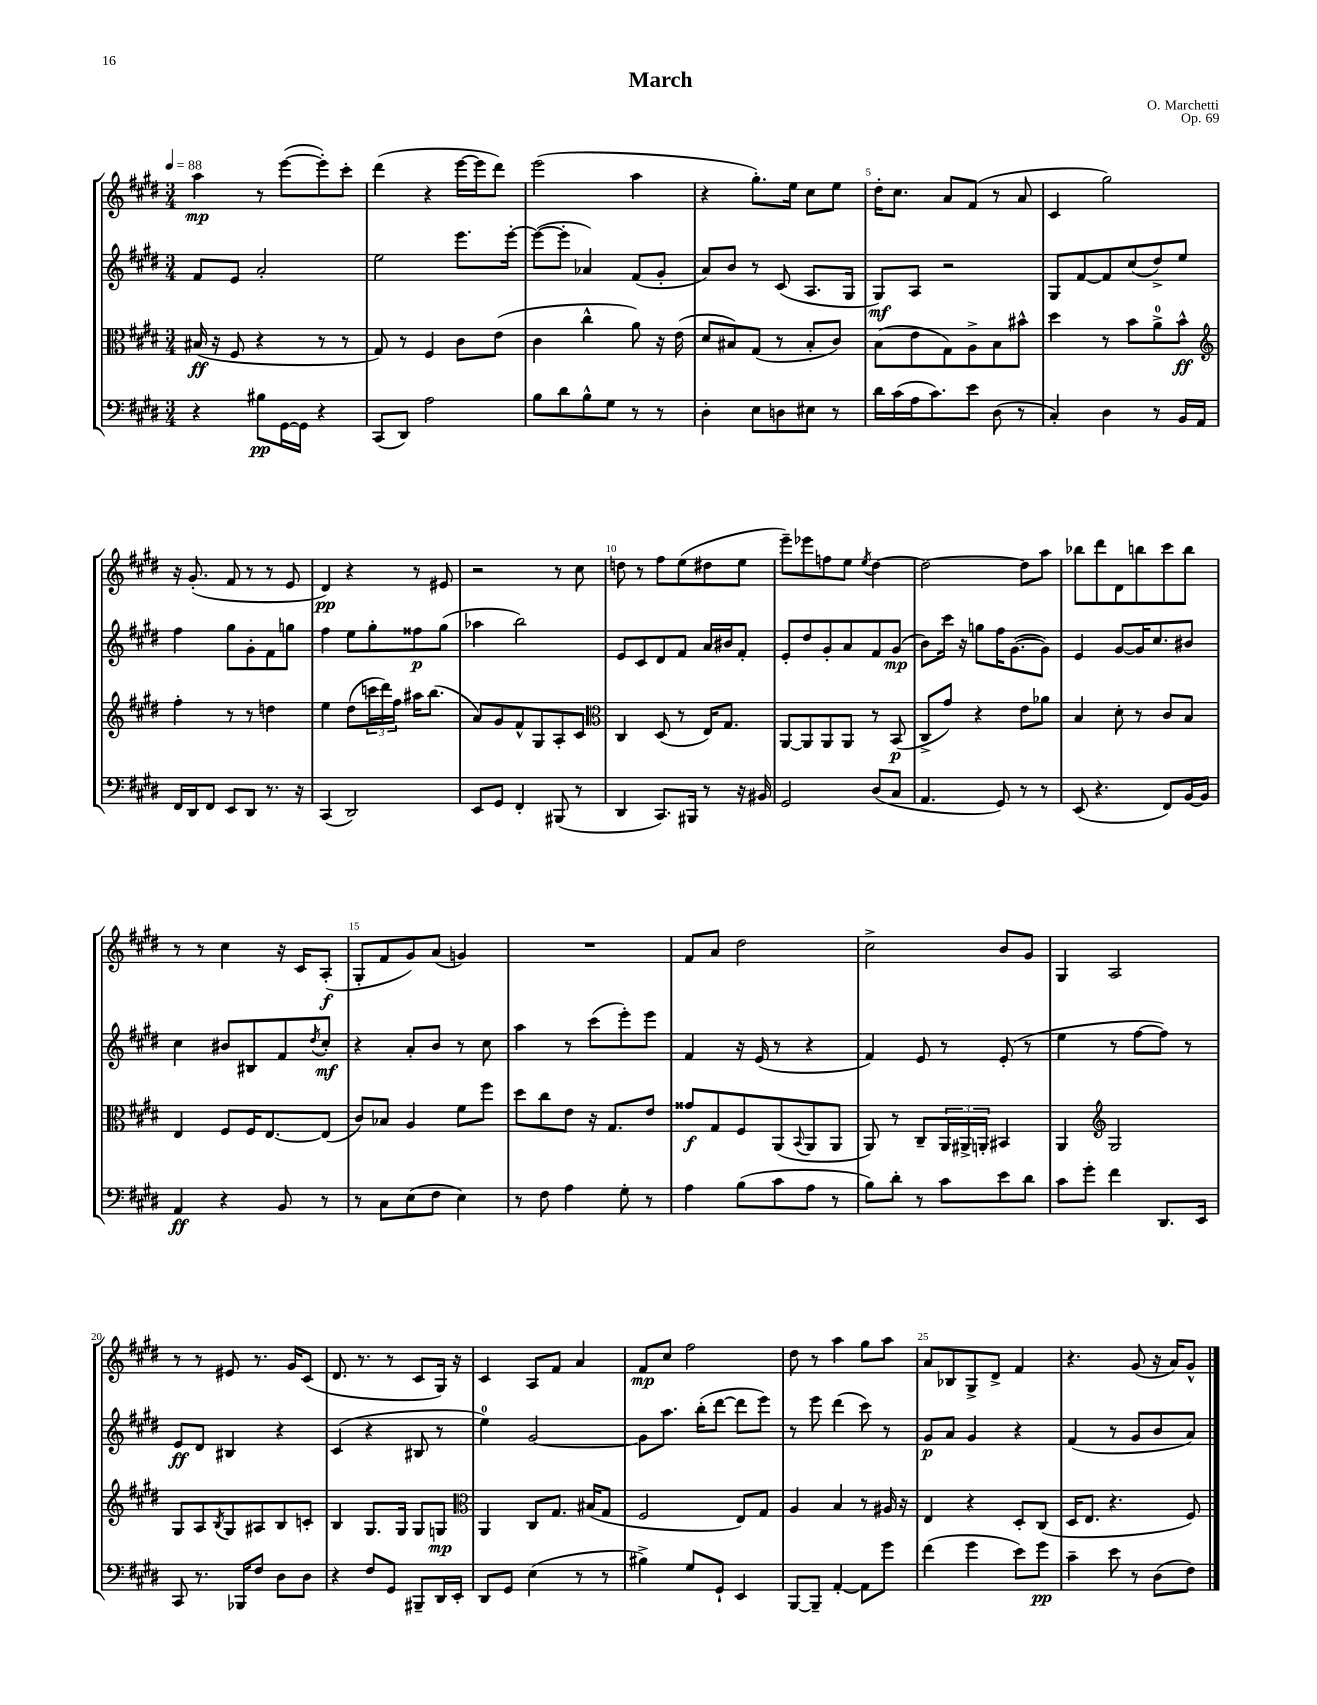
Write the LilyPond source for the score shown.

\header { title = "March" composer = "O. Marchetti" opus = "Op. 69" }
<<
\new StaffGroup <<
\new Staff = "s0" {
    \clef treble \key e \major \numericTimeSignature \time 3/4 \tempo 4 = 88
    a''4\mp r8 e'''8~( e'''8-.) cis'''8-. |
    dis'''4( r4 e'''16~ e'''16 dis'''8) |
    e'''2( a''4 |
    r4 gis''8.-.) e''16 cis''8 e''8 |
    dis''16-. cis''8. a'8 fis'8( r8 a'8 |
    cis'4 gis''2) |
    r16 gis'8.-.( fis'8 r8 r8 e'8 |
    dis'4\pp) r4 r8 eis'8 |
    r2 r8 cis''8 |
    d''8 r8 fis''8 e''8( dis''8 e''8 |
    e'''8--) ees'''8 f''8 e''8 \acciaccatura { e''8 } dis''4~ |
    dis''2~ dis''8 a''8 |
    bes''8 dis'''8 dis'8 b''8 cis'''8 b''8 |
    r8 r8 cis''4 r16 cis'16 a8-.\f( |
    gis8-. fis'8 gis'8) a'8( g'4) |
    R2. |
    fis'8 a'8 dis''2 |
    cis''2-> b'8 gis'8 |
    gis4 a2 |
    r8 r8 eis'8 r8. gis'16 cis'8( |
    dis'8. r8. r8 cis'8 gis16) r16 |
    cis'4 a8 fis'8 a'4 |
    fis'8\mp cis''8 fis''2 |
    dis''8 r8 a''4 gis''8 a''8 |
    a'8 bes8 gis8-> dis'8-> fis'4 |
    r4. gis'8( r16 a'16) gis'8-^ \bar "|." |
}
\new Staff = "s1" {
    \clef treble \key e \major \numericTimeSignature \time 3/4
    fis'8 e'8 a'2-. |
    e''2 e'''8. e'''16~-. |
    e'''8~( e'''8-. aes'4) fis'8( gis'8-. |
    a'8) b'8 r8 cis'8( a8. gis16 |
    gis8\mf) a8 r2 |
    gis8 fis'8~ fis'8 cis''8( dis''8->) e''8 |
    fis''4 gis''8 gis'8-. fis'8 g''8 |
    fis''4 e''8 gis''8-. fisis''8\p gis''8( |
    aes''4 b''2) |
    e'8 cis'8 dis'8 fis'8 a'16 bis'16 fis'8-. |
    e'8-. dis''8 gis'8-. a'8 fis'8 gis'8\mp( |
    b'8) cis'''16 r16 g''8 fis''16 gis'8.~( gis'8) |
    e'4 gis'8~ gis'16 cis''8. bis'8 |
    cis''4 bis'8 bis8 fis'8 \acciaccatura { dis''8 } cis''8-.\mf |
    r4 a'8-. b'8 r8 cis''8 |
    a''4 r8 cis'''8( e'''8-.) e'''8 |
    fis'4 r16 e'16( r8 r4 |
    fis'4) e'8 r8 e'8-.( r8 |
    e''4 r8 fis''8~ fis''8) r8 |
    e'8\ff dis'8 bis4 r4 |
    cis'4( r4 bis8 r8 |
    e''4-0) gis'2~ |
    gis'8 a''8. b''16-.( dis'''8~ dis'''8 e'''8) |
    r8 e'''8 dis'''4( cis'''8) r8 |
    gis'8\p a'8 gis'4 r4 |
    fis'4( r8 gis'8 b'8 a'8) \bar "|." |
}
\new Staff = "s2" {
    \clef alto \key e \major \numericTimeSignature \time 3/4
    bis16\ff( r16 fis8 r4 r8 r8 |
    gis8) r8 fis4 cis'8 e'8( |
    cis'4 cis''4-^ a'8) r16 e'16( |
    dis'8 bis8) gis8( r8 bis8-. cis'8) |
    b8( e'8 gis8) a8-> b8 bis'8-^ |
    dis''4 r8 b'8 a'8-0-> b'8-^\ff |
    \clef treble fis''4-. r8 r8 d''4 |
    e''4 dis''8( \tuplet 3/2 { c'''16 dis'''16) fis''16 } ais''16 b''8.( |
    a'8) gis'8 fis'8-^ gis8 a8-. cis'8 |
    \clef alto cis4 dis8( r8 e16) gis8. |
    a,8~ a,8 a,8 a,8 r8 b,8\p( |
    cis8-> gis'8) r4 e'8 aes'8 |
    b4 dis'8-. r8 cis'8 b8 |
    e4 fis8 fis16 e8.~ e8( |
    cis'8) bes8 a4 fis'8 fis''8 |
    dis''8 cis''8 e'8 r16 gis8. e'8 |
    gisis'8\f gis8 fis8 a,8( \appoggiatura { b,8 } a,8 a,8 |
    a,8) r8 cis8-- \tuplet 3/2 { a,16 ais,16-> a,16-. } bis,4 |
    a,4 \clef treble gis2 |
    gis8 a8 \acciaccatura { b8 } gis8 ais8 b8 c'8-. |
    b4 gis8. gis16 gis8 g8\mp |
    \clef alto a,4 cis8 gis8. bis16( gis8 |
    fis2 e8) gis8 |
    a4 b4 r8 ais16 r16 |
    e4 r4 dis8-. cis8( |
    dis16 e8. r4. fis8) \bar "|." |
}
\new Staff = "s3" {
    \clef bass \key e \major \numericTimeSignature \time 3/4
    r4 bis8\pp gis,16~ gis,16 r4 |
    cis,8( dis,8) a2 |
    b8 dis'8 b8-^ gis8 r8 r8 |
    dis4-. e8 d8 eis8 r8 |
    dis'16 cis'16( a16 cis'8.) e'8 dis8( r8 |
    cis4-.) dis4 r8 b,16 a,16 |
    fis,16 dis,16 fis,8 e,8 dis,8 r8. r16 |
    cis,4( dis,2) |
    e,8 gis,8 fis,4-. bis,,8( r8 |
    dis,4 cis,8.) bis,,16 r8 r16 bis,16 |
    gis,2 dis8( cis8 |
    a,4. gis,8) r8 r8 |
    e,8( r4. fis,8) b,16~ b,16 |
    a,4\ff r4 b,8 r8 |
    r8 cis8 e8( fis8 e4) |
    r8 fis8 a4 gis8-. r8 |
    a4 b8( cis'8 a8 r8 |
    b8) dis'8-. r8 cis'8 e'8 dis'8 |
    cis'8 gis'8-. fis'4 dis,8. e,16 |
    cis,8 r8. bes,,16 fis8 dis8 dis8 |
    r4 fis8 gis,8 bis,,8-- dis,16 e,16-. |
    dis,8 gis,8 e4( r8 r8 |
    bis4->) gis8 gis,8-! e,4 |
    b,,8~ b,,8-- a,4~-. a,8 gis'8 |
    fis'4( gis'4 e'8) gis'8\pp |
    cis'4-- e'8 r8 dis8( fis8) \bar "|." |
}
>>
>>
\layout { \context { \Score \override BarNumber.break-visibility = ##(#f #t #t) barNumberVisibility = #(every-nth-bar-number-visible 5) } }
